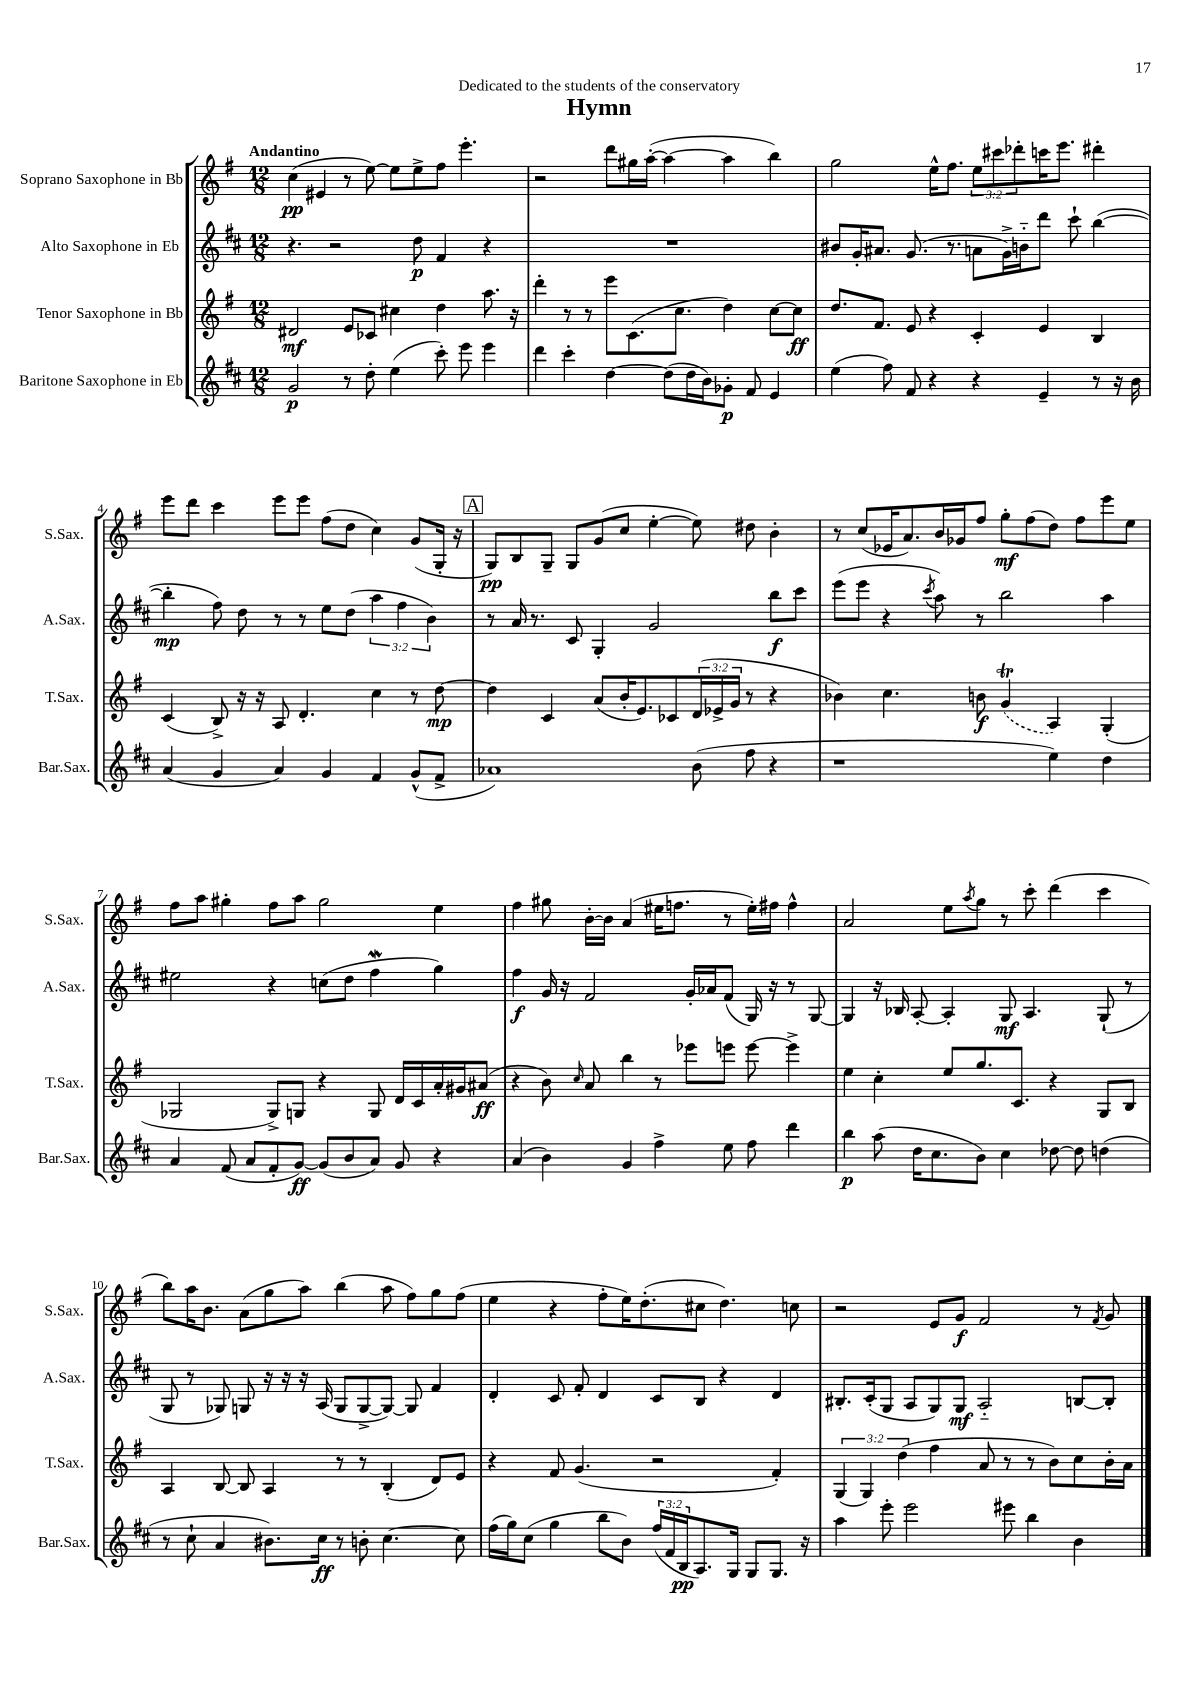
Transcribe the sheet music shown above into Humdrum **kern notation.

**kern	**dynam	**kern	**dynam	**kern	**dynam	**kern	**dynam
*part4	*part4	*part3	*part3	*part2	*part2	*part1	*part1
*staff4	*staff4	*staff3	*staff3	*staff2	*staff2	*staff1	*staff1
*I"Baritone Saxophone in Eb	*	*I"Tenor Saxophone in Bb	*	*I"Alto Saxophone in Eb	*	*I"Soprano Saxophone in Bb	*
*I'Bar.Sax.	*	*I'T.Sax.	*	*I'A.Sax.	*	*I'S.Sax.	*
*clefG2	*	*clefG2	*	*clefG2	*	*clefG2	*
*k[f#c#]	*	*k[f#]	*	*k[f#c#]	*	*k[f#]	*
*M12/8	*	*M12/8	*	*M12/8	*	*M12/8	*
=1	=1	=1	=1	=1	=1	=1	=1
!	!	!	!	!	!	!LO:TX:a:B:t=Andantino	!
2g/	p	2d#X/	mf	4.r	.	(4cc\	pp
.	.	.	.	.	.	4e#X/	.
.	.	.	.	2r	.	.	.
8r	.	8e/L	.	.	.	8r	.
8dd'\	.	8c-X/J	.	.	.	[8ee\)	.
(4ee\	.	4cc#X\	.	.	.	8ee\L]	.
.	.	.	.	8dd\	p	8ee^\	.
8ccc#'\)	.	4dd\	.	4f#/	.	8ff#\J	.
8eee\	.	.	.	.	.	4.eee'\	.
4eee\	.	8.aa\	.	4r	.	.	.
.	.	16r	.	.	.	.	.
=2	=2	=2	=2	=2	=2	=2	=2
4ddd\	.	4ddd'\	.	1.r	.	2r	.
4ccc#'\	.	8r	.	.	.	.	.
.	.	8r	.	.	.	.	.
[4dd\	.	8eee\L	.	.	.	8ddd\L	.
.	.	(8.c\	.	.	.	16gg#X\L	.
.	.	.	.	.	.	([16aa'\JJ	.
(8dd\L]	.	.	.	.	.	4aa\_	.
.	.	8.cc\J	.	.	.	.	.
16dd\L	.	.	.	.	.	.	.
16b\J)	.	.	.	.	.	.	.
8g-X'\J	p	4dd\)	.	.	.	4aa\]	.
8f#/	.	.	.	.	.	.	.
4e/	.	[8cc\L	.	.	.	4bb\)	.
.	.	8cc\J]	ff	.	.	.	.
=3	=3	=3	=3	=3	=3	=3	=3
(4ee\	.	8.dd/L	.	8b#X/L	.	2gg\	.
.	.	.	.	16g'/K	.	.	.
.	.	8.f#/J	.	8.a#X/J	.	.	.
8ff#\)	.	.	.	.	.	.	.
8f#/	.	8e/	.	(8.g/	.	.	.
4r	.	4r	.	.	.	16ee^^\KL	.
.	.	.	.	8.r	.	8.ff#\J	.
4r	.	4c'/	.	8an\L	.	12ee\L	.
.	.	.	.	.	.	12ccc#X\	.
.	.	.	.	16g^\L)	.	.	.
.	.	.	.	.	.	12ddd-X'\	.
.	.	.	.	16bn\J	.	.	.
4e~/	.	4e/	.	8ddd\J	.	16cccn\K	.
.	.	.	.	.	.	8.eee\J	.
.	.	.	.	8ccc#`\	.	.	.
8r	.	4B/	.	([4bb\	.	4ddd#X'\	.
16r	.	.	.	.	.	.	.
16b\	.	.	.	.	.	.	.
!!LO:LB:g=z
=4	=4	=4	=4	=4	=4	=4	=4
(4a/	.	(4c/	.	4bb'\]	mp	8eee\L	.
.	.	.	.	.	.	8ddd\J	.
4g/	.	8B^/)	.	8ff#\)	.	4ccc\	.
.	.	16r	.	8dd\	.	.	.
.	.	16r	.	.	.	.	.
4a/)	.	8A/	.	8r	.	8eee\L	.
.	.	4.d'/	.	8r	.	8eee\J	.
4g/	.	.	.	8ee\L	.	(8ff#\L	.
.	.	.	.	(8dd\J	.	8dd\J	.
4f#/	.	4cc\	.	6aa\	.	4cc\)	.
.	.	.	.	6ff#\	.	.	.
(8g^^/L	.	8r	.	.	.	(8g/L	.
.	.	.	.	6b\)	.	.	.
8f#^/J	.	[8dd\	mp	.	.	16G'/Jk	.
.	.	.	.	.	.	16r	.
!!LO:REH:place=s1:t=A
=5	=5	=5	=5	=5	=5	=5	=5
1a-X)	.	4dd\]	.	8r	.	8G/L)	pp
.	.	.	.	16a/	.	8B/	.
.	.	.	.	8.r	.	.	.
.	.	4c/	.	.	.	8G~/J	.
.	.	.	.	8c#/	.	8G/L	.
.	.	(8a/L	.	4G'/	.	(8g/	.
.	.	16b'/K	.	.	.	8cc/J	.
.	.	8.e/)	.	.	.	.	.
.	.	.	.	2g/	.	[4ee'\	.
.	.	8c-X/	.	.	.	.	.
(8b\	.	(24d/L	.	.	.	8ee\])	.
.	.	24e-X^/	.	.	.	.	.
.	.	24g/JJ	.	.	.	.	.
8ff#\	.	8r	.	.	.	8dd#X\	.
4r	.	4r	.	8bb\L	f	4b'\	.
.	.	.	.	8ccc#\J	.	.	.
=6	=6	=6	=6	=6	=6	=6	=6
1r	.	4b-X\)	.	(8eee\L	.	8r	.
.	.	.	.	8eee\J	.	(8cc/L	.
.	.	4.cc\	.	4r	.	16e-X/K	.
.	.	.	.	.	.	8.a/)	.
.	.	.	.	8qccc#/	.	.	.
.	.	.	.	8aa\)	.	16b/L	.
.	.	.	.	.	.	16g-X/J	.
.	.	8bn\	f	8r	.	8ff#/J	.
.	.	(4gT/	.	2bb\	.	8gg'\L	mf
.	.	.	.	.	.	(8ff#\	.
4ee\)	.	4A/)	.	.	.	8dd\J)	.
.	.	.	.	.	.	8ff#\L	.
4dd\	.	(4G'/	.	4aa\	.	8eee\	.
.	.	.	.	.	.	8ee\J	.
!!LO:LB:g=z
=7	=7	=7	=7	=7	=7	=7	=7
4a/	.	2G-X/	.	2ee#X\	.	8ff#\L	.
.	.	.	.	.	.	8aa\J	.
(8f#/	.	.	.	.	.	4gg#X'\	.
8a/L	.	.	.	.	.	.	.
8f#'/	.	8G-^/L)	.	4r	.	8ff#\L	.
[8g/J)	ff	8Gn/J	.	.	.	8aa\J	.
(8g/L]	.	4r	.	(8ccn\L	.	2gg#\	.
8b/	.	.	.	8dd\J	.	.	.
8a/J)	.	8G/	.	4ff#W\	.	.	.
8g/	.	16d/LL	.	.	.	.	.
.	.	16c/	.	.	.	.	.
4r	.	16a'/	.	4gg\)	.	4ee\	.
.	.	16g#X/J	.	.	.	.	.
.	.	(8a#X/J	ff	.	.	.	.
=8	=8	=8	=8	=8	=8	=8	=8
(4a/	.	4r	.	4ff#\	f	4ff#\	.
4b\)	.	8b\)	.	16g/	.	8gg#X\	.
.	.	.	.	16r	.	.	.
.	.	16qqcc/	.	.	.	.	.
.	.	8a/	.	2f#/	.	[16b'\LL	.
.	.	.	.	.	.	16b\JJ]	.
4g/	.	4bb\	.	.	.	(4a/	.
4ff#^\	.	8r	.	.	.	16ee#X\KL	.
.	.	.	.	.	.	8.ffn\J	.
.	.	8eee-X\L	.	16g'/LL	.	.	.
.	.	.	.	16a-X/J	.	.	.
8ee\	.	8eeen\J	.	(8f#/J	.	8r	.
8ff#\	.	[8eee\	.	16G/)	.	16ee#'\LL)	.
.	.	.	.	16r	.	16ff#X\JJ	.
4ddd\	.	4eee^\]	.	8r	.	4ff#^^\	.
.	.	.	.	[8G/	.	.	.
=9	=9	=9	=9	=9	=9	=9	=9
4bb\	p	4ee\	.	4G/]	.	2a/	.
(8aa\	.	4cc'\	.	16r	.	.	.
.	.	.	.	16B-X/	.	.	.
16dd\KL	.	.	.	[8A'/	.	.	.
8.cc#\	.	.	.	.	.	.	.
.	.	8ee/L	.	4A'/]	.	8ee\L	.
.	.	.	.	.	.	8qaa/	.
8b\J)	.	8.gg/	.	.	.	8gg\J	.
4cc#\	.	.	.	8G/	mf	8r	.
.	.	8.c/J	.	.	.	.	.
.	.	.	.	4.A/	.	8ccc'\	.
[8dd-X\	.	4r	.	.	.	(4ddd\	.
8dd-\]	.	.	.	.	.	.	.
(4ddn\	.	8G/L	.	(8G`/	.	4ccc\	.
.	.	8B/J	.	8r	.	.	.
!!LO:LB:g=z
=10	=10	=10	=10	=10	=10	=10	=10
8r	.	4A/	.	8G/	.	8bb\L)	.
8cc#`\	.	.	.	8r	.	16aa\K	.
.	.	.	.	.	.	8.b\J	.
4a/	.	[8B/	.	8G-X/)	.	.	.
.	.	8B/]	.	8Gn/	.	(8a\L	.
8.b#X\L)	.	4A/	.	16r	.	8gg\	.
.	.	.	.	16r	.	.	.
.	.	.	.	16r	.	8aa\J)	.
16cc#\Jk	ff	.	.	(16A/	.	.	.
8r	.	8r	.	8G/L	.	(4bb\	.
8bn'\	.	8r	.	[8G^/	.	.	.
[4.cc#\	.	(4B'/	.	8G/J_)	.	8aa\	.
.	.	.	.	8G/]	.	8ff#\L)	.
.	.	8d/L)	.	4f#/	.	8gg\	.
8cc#\]	.	8e/J	.	.	.	(8ff#\J	.
=11	=11	=11	=11	=11	=11	=11	=11
(16ff#\LL	.	4r	.	4d'/	.	4ee\	.
16gg\J)	.	.	.	.	.	.	.
(8cc#\J	.	.	.	.	.	.	.
4gg\	.	8f#/	.	8c#/	.	4r	.
.	.	(4.g/	.	8f#'/	.	.	.
8bb\L	.	.	.	4d/	.	8ff#'\L	.
8b\J)	.	.	.	.	.	16ee\K)	.
.	.	.	.	.	.	(8.dd'\	.
(24ff#/LL	.	2r	.	8c#/L	.	.	.
24f#/	.	.	.	.	.	.	.
24B/J	pp	.	.	.	.	.	.
8.A/)	.	.	.	8B/J	.	8cc#X\J	.
.	.	.	.	4r	.	4.dd\)	.
16G/Jk	.	.	.	.	.	.	.
8G/L	.	.	.	.	.	.	.
8.G/J	.	4f#'/)	.	4d/	.	.	.
.	.	.	.	.	.	8ccn\	.
16r	.	.	.	.	.	.	.
=12	=12	=12	=12	=12	=12	=12	=12
4aa\	.	(6G/	.	8.B#X'/L	.	2r	.
.	.	6G/)	.	.	.	.	.
.	.	.	.	(16c#'/k	.	.	.
8eee'\	.	.	.	8G/J	.	.	.
.	.	(6dd\	.	.	.	.	.
2eee\	.	.	.	8A/L	.	.	.
.	.	4ff#\	.	8G/)	.	8e/L	.
.	.	.	.	8G/J	mf	8g/J	f
.	.	8a/	.	2A/	.	2f#/	.
8eee#X\	.	8r	.	.	.	.	.
4bb\	.	8r	.	.	.	.	.
.	.	8b\L)	.	.	.	.	.
4b\	.	8cc\	.	[8Bn/L	.	8r	.
.	.	.	.	.	.	8qf#/	.
.	.	16b'\L	.	8B'/J]	.	8g/	.
.	.	16a\JJ	.	.	.	.	.
==	==	==	==	==	==	==	==
*-	*-	*-	*-	*-	*-	*-	*-
